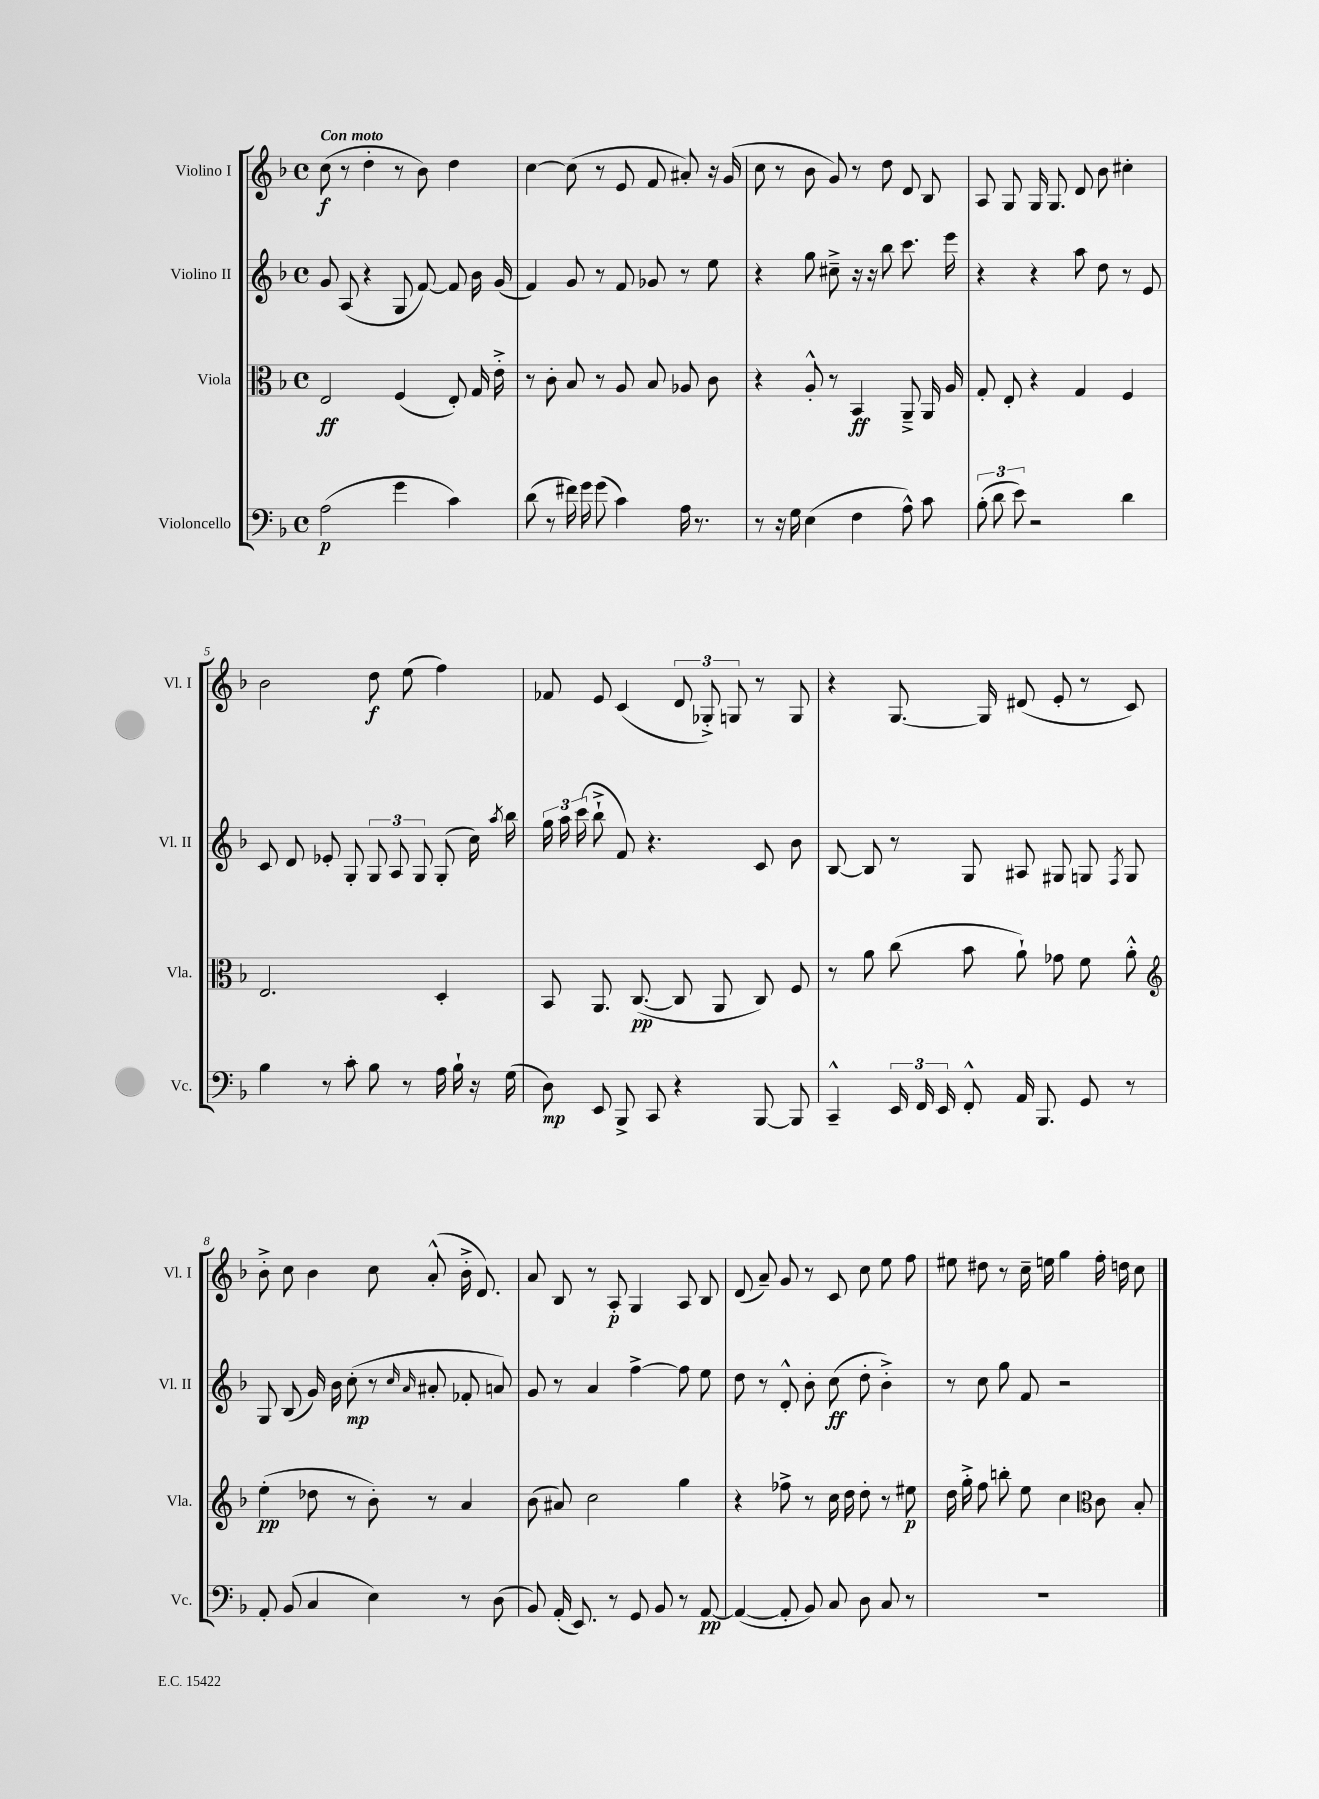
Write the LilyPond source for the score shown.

<<
\new StaffGroup <<
\new Staff = "s0" \with { instrumentName = "Violino I" shortInstrumentName = "Vl. I" } {
    \clef treble \key f \major \defaultTimeSignature \time 4/4 \tempo "Con moto"
    \autoBeamOff c''8\f( r8 d''4-. r8 bes'8) d''4 |
    c''4~ c''8( r8 e'8 f'8 ais'8-.) r16 g'16( |
    c''8 r8 bes'8 g'8) r8 d''8 d'8 bes8 |
    a8 g8 g16 g8. d'8 bes'8 cis''4-. |
    bes'2 d''8\f e''8( f''4) |
    fes'8 e'8 c'4( \tuplet 3/2 { d'8 ges8-.->) g8 } r8 g8 |
    r4 g8.~ g16 dis'8( e'8-. r8 c'8) |
    bes'8-.-> c''8 bes'4 c''8 a'8-.-^( bes'16-.-> d'8.) |
    a'8 bes8 r8 a8-.\p g4 a8 bes8 |
    d'8( a'8--) g'8 r8 c'8 c''8 e''8 f''8 |
    eis''8 dis''8 r8 c''16-- e''16 g''4 f''16-. d''16 c''8 \bar "|." |
}
\new Staff = "s1" \with { instrumentName = "Violino II" shortInstrumentName = "Vl. II" } {
    \clef treble \key f \major \defaultTimeSignature \time 4/4
    \autoBeamOff g'8 a8( r4 g8 f'8~) f'8 bes'16 g'16( |
    f'4) g'8 r8 f'8 ges'8 r8 e''8 |
    r4 g''8 cis''8---> r16 r16 bes''8 c'''8. e'''16 |
    r4 r4 a''8 d''8 r8 e'8 |
    c'8 d'8 ees'8-. g8-. \tuplet 3/2 { g8 a8 g8 } g8-.( c''16) \acciaccatura { a''8 } bes''16 |
    \tuplet 3/2 { g''16 a''16 c'''16( } bes''8-!-> f'8) r4. c'8 bes'8 |
    bes8~ bes8 r8 g8 ais8 gis8 g8 \acciaccatura { f8 } g8 |
    g8 bes8( g'16) bes'16 c''8-.\mp( r8 \grace { c''16 a'16 } ais'8-. fes'8-. a'8) |
    g'8 r8 a'4 f''4~-> f''8 e''8 |
    d''8 r8 d'8-.-^ bes'8-. c''8\ff( d''8-. bes'4-.->) |
    r8 c''8 g''8 f'8 r2 \bar "|." |
}
\new Staff = "s2" \with { instrumentName = "Viola" shortInstrumentName = "Vla." } {
    \clef alto \key f \major \defaultTimeSignature \time 4/4
    \autoBeamOff e2\ff f4( e8-.) g16 e'16-.-> |
    r8 c'8-. bes8 r8 a8 bes8 aes8 c'8 |
    r4 a8-.-^ r8 bes,4\ff a,8---> a,16 a16 |
    g8-. e8-. r4 g4 f4 |
    e2. d4-. |
    bes,8 a,8. c8.~\pp( c8 a,8 c8) f8 |
    r8 a'8 c''8( bes'8 a'8-!) ges'8 f'8 a'8-.-^ |
    \clef treble e''4-.\pp( des''8 r8 bes'8-.) r8 a'4 |
    bes'8( ais'8) c''2 g''4 |
    r4 fes''8-> r8 c''16 d''16 d''8-. r8 eis''8\p |
    d''16 g''16-.-> f''8 b''8-. e''8 c''4 \clef alto c'8 bes8-. \bar "|." |
}
\new Staff = "s3" \with { instrumentName = "Violoncello" shortInstrumentName = "Vc." } {
    \clef bass \key f \major \defaultTimeSignature \time 4/4
    \autoBeamOff a2\p( g'4 c'4) |
    d'8( r8 fis'16) g'16 g'8( c'4) a16 r8. |
    r8 r16 g16 e4( f4 a8-^) c'8 |
    \tuplet 3/2 { bes8-.( d'8 e'8) } r2 d'4 |
    bes4 r8 c'8-. bes8 r8 a16 bes16-! r16 g16( |
    d8\mp) e,8 bes,,8-> c,8 r4 bes,,8~ bes,,8 |
    c,4---^ \tuplet 3/2 { e,16 f,16 e,16 } f,8-.-^ a,16 bes,,8. g,8 r8 |
    a,8-. bes,8( c4 e4) r8 d8( |
    bes,8) a,16-.( e,8.) r8 g,8 bes,8 r8 a,8~\pp |
    a,4~( a,8-. bes,8) c8 d8 c8 r8 |
    R1 \bar "|." |
}
>>
>>
